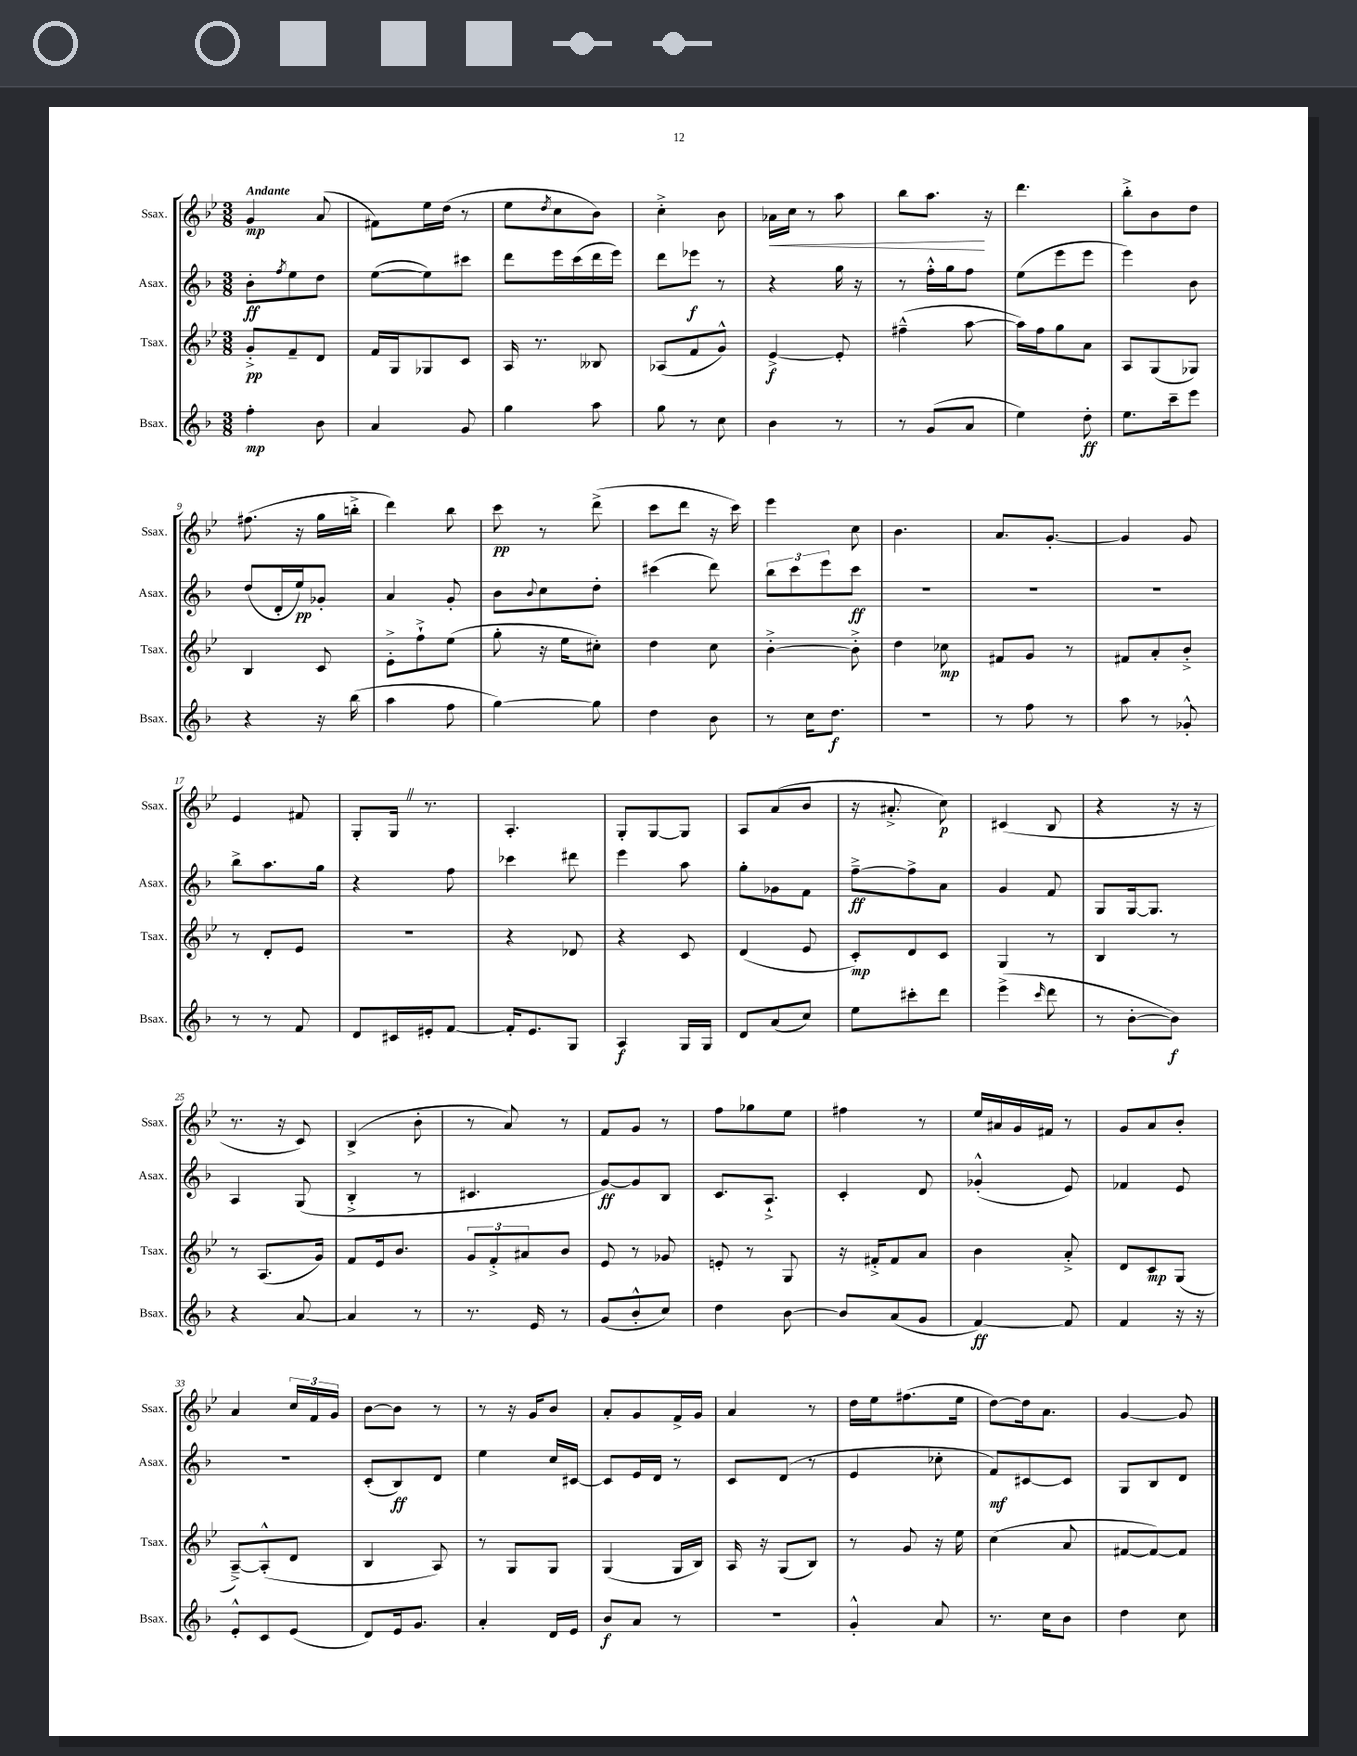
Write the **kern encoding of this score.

**kern	**kern	**kern	**kern
*staff4	*staff3	*staff2	*staff1
*clefG2	*clefG2	*clefG2	*clefG2
*k[b-]	*k[b-e-]	*k[b-]	*k[b-e-]
*M3/8	*M3/8	*M3/8	*M3/8
4ff'	8g'^	8b-'	4g
.	.	8qff	.
.	8f~	8ee	.
8b-	8d	8dd	(8a
=	=	=	=
4a	16f	([8ee	8f#)
.	16G	.	.
.	8G-	8ee])	16ee-
.	.	.	(16dd
8g	8c	8ccc#	8r
=	=	=	=
4gg	16A	8ddd	8ee-
.	8.r	.	.
.	.	.	8qdd
.	.	16eee	8cc
.	.	(16ccc	.
8aa	8B--	16ddd	8b-)
.	.	16eee)	.
=	=	=	=
8gg	(8A-	8ddd	4cc'^
8r	8f	8eee-	.
8cc	8g^^)	8r	8b-
=	=	=	=
4b-	[4e-^	4r	16a-
.	.	.	16cc
.	.	.	8r
8r	8e-']	16gg	8aa
.	.	16r	.
=	=	=	=
8r	(4ff#~^^	8r	8bb-
(8g	.	16ff'^^	8.aa
.	.	16gg	.
8a	[8aa	8ff	.
.	.	.	16r
=	=	=	=
4ee)	16aa])	(8ee	4.ddd
.	16ff	.	.
.	8gg	8eee	.
8dd'	8a	8eee	.
=	=	=	=
8.ee	8A	4eee)	8bb-'^
.	(8G	.	8b-
16ccc~	.	.	.
8eee	8G-)	8b-	8dd
=	=	=	=
4r	4B-	(8dd	(8.ff#
.	.	16d'	.
.	.	16ee)	16r
16r	8c	8g-'	16gg
(16bb-	.	.	16bb'^
=	=	=	=
4aa	8e-'^	4a	4ddd)
.	8ff`^	.	.
8ff	(8ee-	8g'	8bb-
=	=	=	=
[4gg)	8gg'	8b-	8ccc
.	.	8qqb-	.
.	16r	8cc	8r
.	16ee-	.	.
8gg]	8cc#')	8dd'	(8ddd^
=	=	=	=
4dd	4dd	(4ccc#	8ccc
.	.	.	8ddd
8b-	8cc	8ddd)	16r
.	.	.	16ccc)
=	=	=	=
8r	[4b-'^	12bb-	4eee-
.	.	12ccc	.
16cc	.	.	.
.	.	12eee	.
8.dd	.	.	.
.	8b-'^]	8ccc	8cc
=	=	=	=
4.r	4dd	4.r	4.b-
.	8cc-	.	.
=	=	=	=
8r	8f#	4.r	8.a
8ff	8g	.	.
.	.	.	[8.g'
8r	8r	.	.
=	=	=	=
8aa	8f#	4.r	4g]
8r	8a'	.	.
8g-'^^	8b-'^	.	8g
=	=	=	=
8r	8r	8bb-^	4e-
8r	8d'	8.aa	.
8f	8e-	.	8f#
.	.	16gg	.
=	=	=	=
8d	4.r	4r	8G'
16c#	.	.	16G
16e#'	.	.	8.r
[8f	.	8ff	.
=	=	=	=
16f']	4r	4ccc-	4.A'
8.e	.	.	.
8G	8d-	8ddd#	.
=	=	=	=
4A	4r	4eee	8G'
.	.	.	[8G
16G	8c	8aa	8G]
16G	.	.	.
=	=	=	=
8d	(4d	8gg'	8A
(8a	.	8g-	(8a
8cc)	8e-	8f	8b-
=	=	=	=
8ee	8c')	[8ff~^	16r
.	.	.	8.a#'^
8ccc#'	8d	8ff^]	.
8ddd	8c	8a	8cc)
=	=	=	=
(4eee^	4G	4g	(4c#
16qqccc	.	.	.
8ddd	8r	8f	8B-
=	=	=	=
8r	4B-	8G	4r
[8b-'	.	[16G	.
.	.	8.G]	.
8b-])	8r	.	16r
.	.	.	16r
=	=	=	=
4r	8r	4A	8.r
.	(8.A	.	.
.	.	.	16r
[8a	.	(8G	8c)
.	16g)	.	.
=	=	=	=
4a]	8f	4B-'^	(4B-^
.	16e-	.	.
.	8.b-	.	.
8r	.	8r	8b-'
=	=	=	=
8.r	12g	4.c#	8r
.	12f'^	.	.
.	.	.	8a)
.	12a#	.	.
16e	.	.	.
8r	8b-	.	8r
=	=	=	=
(8g	8e-	[8g)	8f
8b-'^^	8r	8g]	8g
8cc)	8g-	8B-	8r
=	=	=	=
4dd	8e'	8.c	8ff
.	8r	.	8gg-
.	.	8.A`^	.
[8b-	8G	.	8ee-
=	=	=	=
8b-]	16r	4c'	4ff#
.	16f#'^	.	.
(8a	8f#	.	.
8g	8a	8d	8r
=	=	=	=
[4f)	4b-	(4g-'^^	16ee-
.	.	.	16a#
.	.	.	16g
.	.	.	16f#
8f]	8a'^	8e)	8r
=	=	=	=
4f	8d	4f-	8g
.	8c	.	8a
16r	(8G	8e	8b-'
16r	.	.	.
=	=	=	=
8e'^^	[8A~^)	4.r	4a
8c	(8A'^^]	.	.
(8e	8d	.	24cc
.	.	.	24f
.	.	.	24g
=	=	=	=
8d)	4B-	(8c'	[8b-
16e	.	8B-)	8b-]
8.g	.	.	.
.	8A)	8d	8r
=	=	=	=
4a'	8r	4ee	8r
.	8G	.	16r
.	.	.	16g
16d	8G	16cc	8b-
16e	.	[16c#	.
=	=	=	=
8b-	(4G	8c#]	8a'
8a	.	16e	8g
.	.	16d	.
8r	16G	8r	16f^
.	16B-)	.	16g
=	=	=	=
4.r	16A	8c	4a
.	16r	.	.
.	(8G	(8d	.
.	8B-)	8r	8r
=	=	=	=
4g'^^	8r	4e	16dd
.	.	.	16ee-
.	8g	.	(8.ff#
8a	16r	8cc-'	.
.	16ee-	.	16ee-
=	=	=	=
8.r	(4cc	8f)	[8dd)
.	.	[8c#	16dd]
16cc	.	.	8.a
8b-	8a	8c#]	.
=	=	=	=
4dd	[8f#	8G	[4g
.	8f#_)	8B-	.
8cc	8f#]	8d	8g]
==	==	==	==
*-	*-	*-	*-
